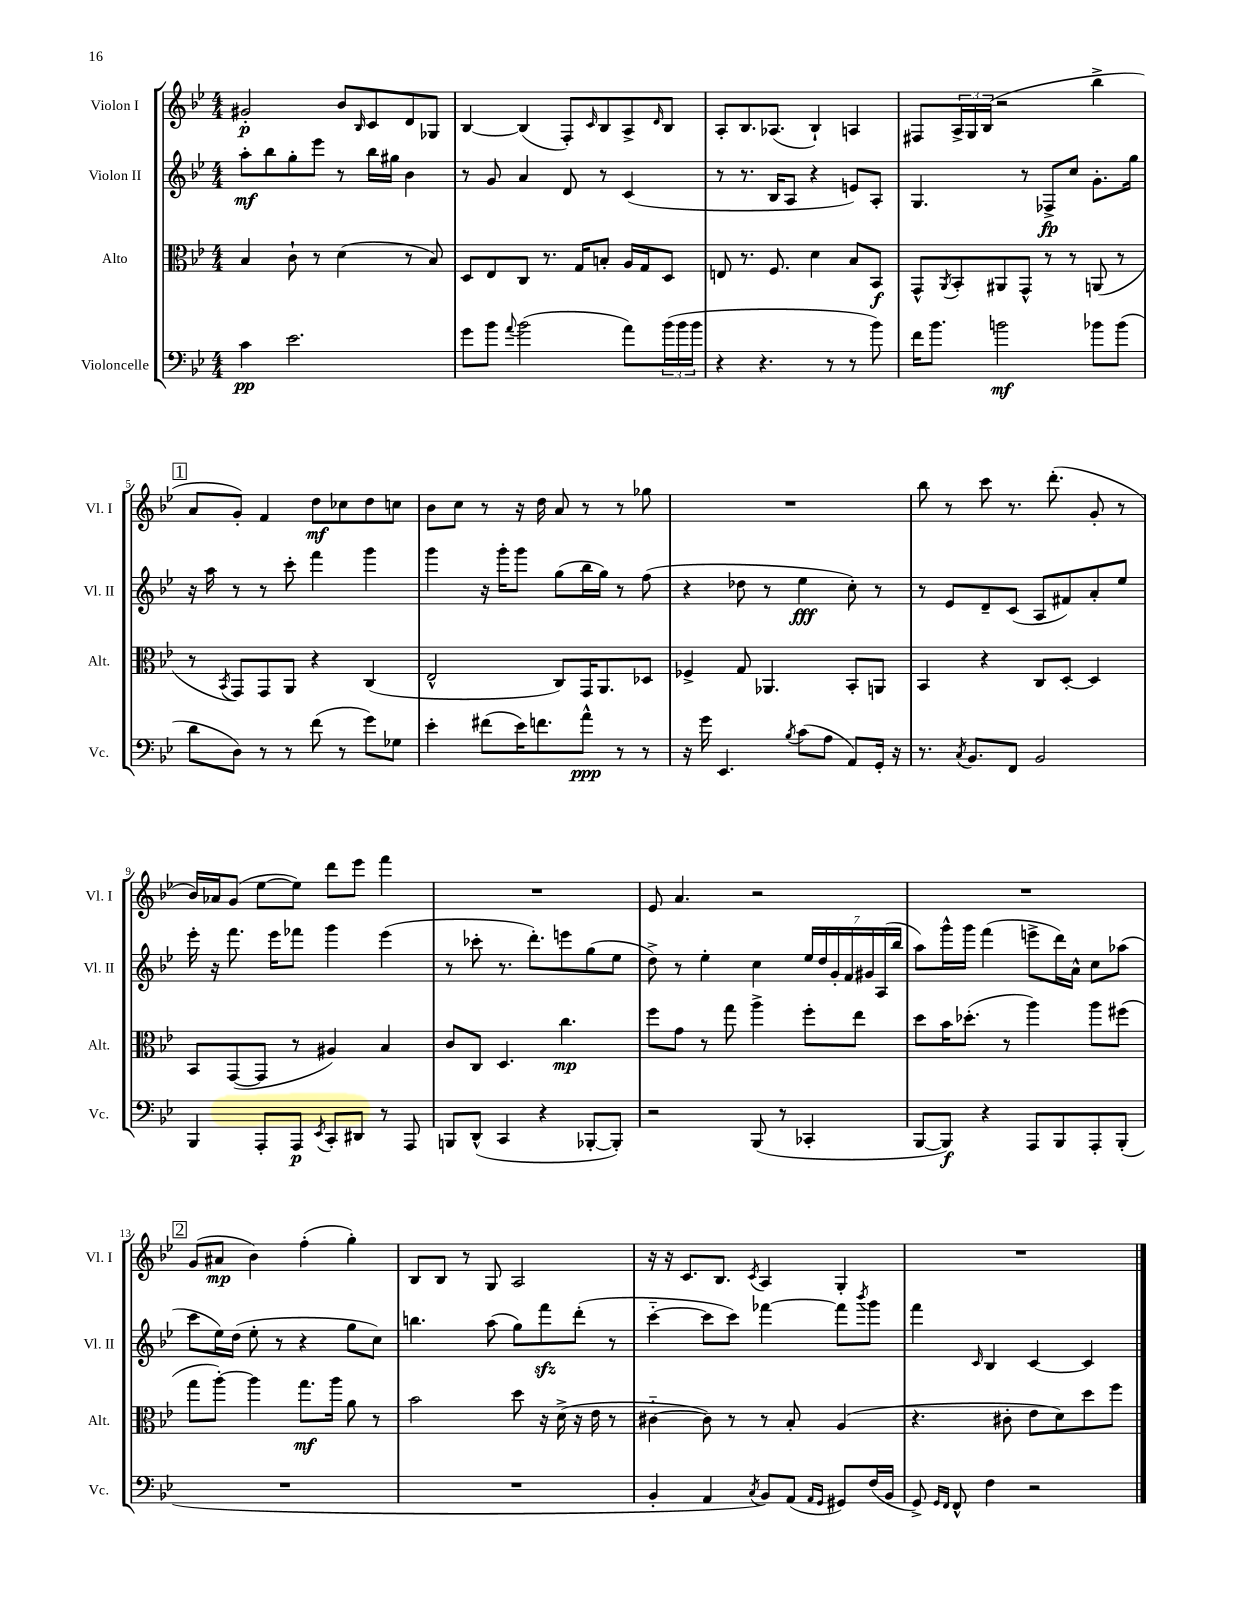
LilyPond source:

<<
\new StaffGroup <<
\new Staff = "s0" \with { instrumentName = "Violon I" shortInstrumentName = "Vl. I" } {
    \clef treble \key bes \major \numericTimeSignature \time 4/4
    gis'2-.\p bes'8 \grace { bes16 } c'8 d'8 ges8 |
    bes4~ bes4( f8-.) \grace { c'16 } bes8 a8-> \grace { d'16 } bes8 |
    a8-. bes8. aes8.( bes4-!) a4 |
    fis8 \tuplet 3/2 { a16-> g16 bes16( } r2 bes''4-> |
    \mark \markup { \box "1" } a'8 g'8-.) f'4 d''8\mf ces''8 d''8 c''8 |
    bes'8 c''8 r8 r16 d''16 a'8 r8 r8 ges''8 |
    R1 |
    bes''8 r8 c'''8 r8. d'''8.-.( g'8-. r8 |
    bes'16) aes'16 g'8( ees''8~ ees''8) d'''8 ees'''8 f'''4 |
    R1 |
    ees'8 a'4. r2 |
    R1 |
    \mark \markup { \box "2" } g'8( ais'8\mp bes'4) f''4-.( g''4-.) |
    bes8 bes8 r8 g8 a2 |
    r16 r16 c'8. bes8. \acciaccatura { c'8 } a4 g4-. |
    R1 \bar "|." |
}
\new Staff = "s1" \with { instrumentName = "Violon II" shortInstrumentName = "Vl. II" } {
    \clef treble \key bes \major \numericTimeSignature \time 4/4
    a''8-.\mf bes''8 g''8-. ees'''8 r8 bes''16 gis''16 bes'4 |
    r8 g'8 a'4 d'8 r8 c'4( |
    r8 r8. bes16 a8 r4 e'8) a8-. |
    g4. r8 fes8->\fp c''8 g'8.-. g''16 |
    \mark \markup { \box "1" } r16 a''16 r8 r8 c'''8-. f'''4 g'''4 |
    g'''4 r16 g'''16-. g'''8 g''8( bes''16 g''16) r8 f''8( |
    r4 des''8 r8 ees''4\fff c''8-.) r8 |
    r8 ees'8 d'8-- c'8( a8 fis'8) a'8-. ees''8 |
    ees'''16-. r16 f'''8. ees'''16 fes'''8 g'''4 ees'''4( |
    r8 ces'''8-. r8. d'''8.-.) e'''8 g''8( ees''8 |
    d''8->) r8 ees''4-. c''4 \tuplet 7/4 { ees''16 d''16 g'16-. f'16 gis'16 a16( bes''16 } |
    a''8) g'''16-^ g'''16 f'''4( e'''8-> d'''16) a'16-^ c''8 aes''8( |
    \mark \markup { \box "2" } c'''8 ees''16) d''16( ees''8-. r8 r4 g''8 c''8) |
    b''4. a''8( g''8) f'''8\sfz d'''8-.( r8 |
    c'''4~-_ c'''8 c'''8) fes'''4~ fes'''8 \acciaccatura { bes'''8 } g'''8 |
    f'''4 \grace { c'16 } bes4 c'4~ c'4 \bar "|." |
}
\new Staff = "s2" \with { instrumentName = "Alto" shortInstrumentName = "Alt." } {
    \clef alto \key bes \major \numericTimeSignature \time 4/4
    bes4 c'8-! r8 d'4( r8 bes8) |
    d8 ees8 c8 r8. g16 b8-. a16 g16 d8 |
    e8 r8. f8. d'4 bes8 bes,8\f |
    g,8-^ \acciaccatura { a,8 } bes,8-. ais,8 g,8-^ r8 r8 a,8( r8 |
    \mark \markup { \box "1" } r8 \acciaccatura { bes,8 } g,8) g,8 a,8 r4 c4( |
    ees2-^ c8) g,16 a,8. des8 |
    fes4-> g8 aes,4. bes,8-. a,8 |
    bes,4 r4 c8 d8~-. d4 |
    bes,8 g,8~( g,8 r8 ais4) bes4 |
    c'8 c8 d4. c''4.\mp |
    f''8 g'8 r8 g''8 a''4-> f''8-. ees''8 |
    d''8 bes'16 des''8.-.( r8 a''4) a''8 fis''8( |
    \mark \markup { \box "2" } g''8 a''8~-.) a''4 g''8.\mf a''16 a'8 r8 |
    bes'2 d''8 r16 d'16->( r16 ees'16 r8 |
    cis'4~-_ cis'8) r8 r8 bes8-. a4( |
    r4. cis'8-. ees'8 d'8) d''8 f''8 \bar "|." |
}
\new Staff = "s3" \with { instrumentName = "Violoncelle" shortInstrumentName = "Vc." } {
    \clef bass \key bes \major \numericTimeSignature \time 4/4
    c'4\pp ees'2. |
    g'8 bes'8 \appoggiatura { a'8 } bes'2( a'8) \tuplet 3/2 { bes'16( bes'16 bes'16 } |
    r4 r4. r8 r8 bes'8) |
    f'16 bes'8. b'2\mf bes'8 bes'8( |
    \mark \markup { \box "1" } d'8 d8) r8 r8 f'8( r8 g'8) ges8 |
    ees'4-. fis'8( ees'16) f'8. a'8-^\ppp r8 r8 |
    r16 g'16 ees,4. \acciaccatura { bes8 } c'8( a8 a,8) g,16-. r16 |
    r8. \acciaccatura { c8 } bes,8. f,8 bes,2 |
    bes,,4 a,,8-. a,,8\p \acciaccatura { ees,8 } c,8-. dis,8 r8 a,,8 |
    b,,8 d,8-^( c,4 r4 bes,,8~-. bes,,8-.) |
    r2 bes,,8( r8 ces,4-. |
    bes,,8~ bes,,8\f) r4 a,,8 bes,,8 a,,8-. bes,,8-.( |
    \mark \markup { \box "2" } R1 |
    R1 |
    bes,4-. a,4 \acciaccatura { c8 } bes,8) a,8( \grace { a,16 g,16 } gis,8) f16( bes,16 |
    g,8->) \grace { g,16 f,16 } f,8-^ f4 r2 \bar "|." |
}
>>
>>
